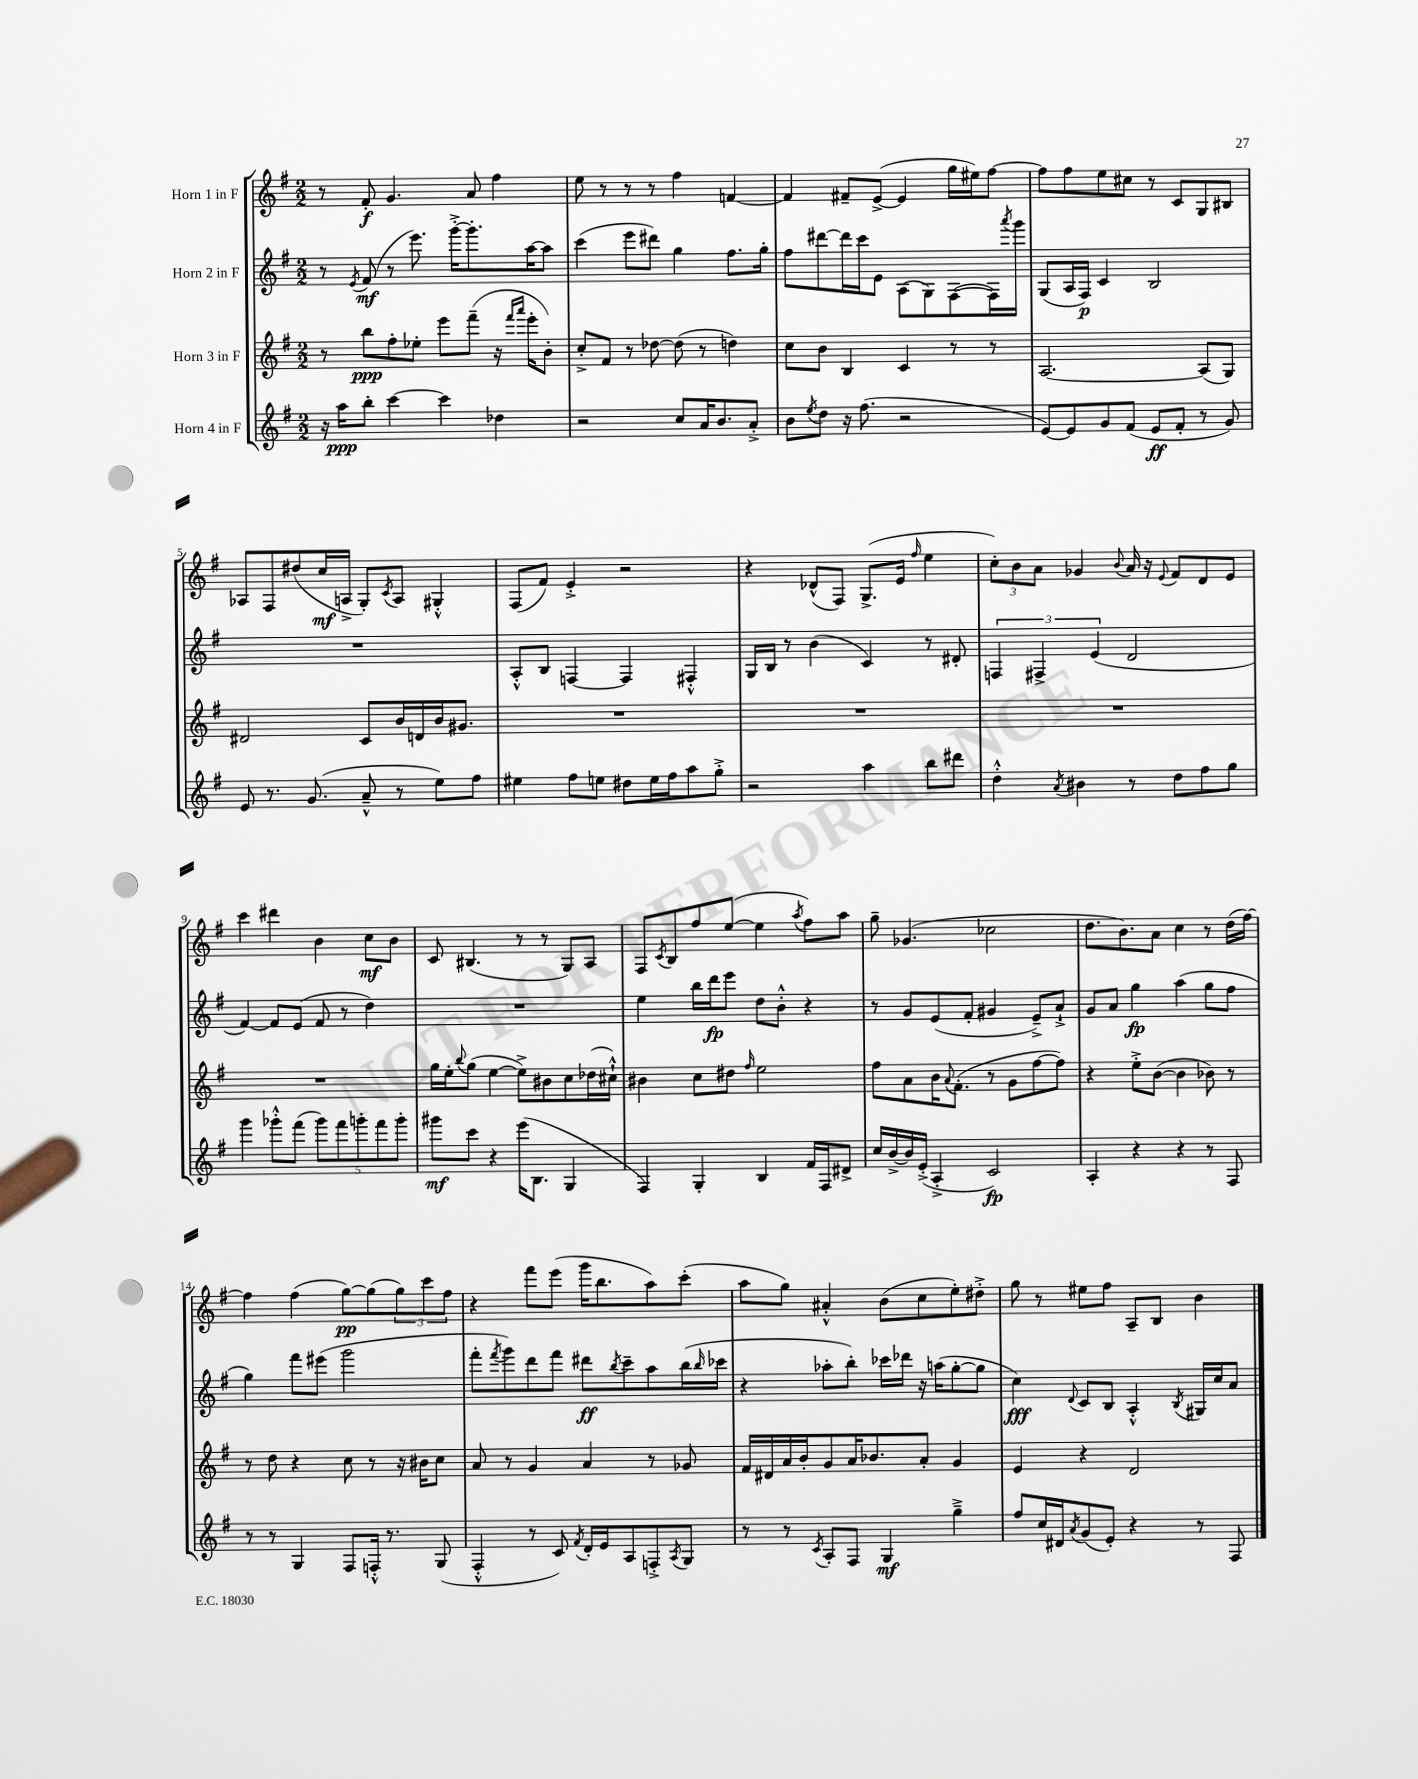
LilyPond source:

<<
\new StaffGroup <<
\new Staff = "s0" \with { instrumentName = "Horn 1 in F" } {
    \clef treble \key g \major \numericTimeSignature \time 2/2
    r8 fis'8-.\f g'4. a'8 fis''4 |
    e''8 r8 r8 r8 fis''4 f'4~ |
    f'4 fis'8-- e'8~->( e'4 g''16 eis''16) fis''8~ |
    fis''8 fis''8 e''8 cis''8 r8 c'8 g8 bis8 |
    aes8 fis8 dis''8( c''16\mf a16-> g8-.) \acciaccatura { c'8 } a8 gis4-.-^ |
    fis8( fis'8) e'4-.-> r2 |
    r4 des'8-^( fis8) g8.->( e'16 \grace { fis''16 } e''4 |
    \tuplet 3/2 { c''8-.) b'8 a'8 } ges'4 \appoggiatura { b'8 } a'16 r16 \appoggiatura { e'8 } fis'8 d'8 e'8 |
    c'''4 dis'''4 b'4 c''8\mf b'8 |
    c'8 bis4.( r8 r8 g8) a8 |
    fis8 \acciaccatura { c'8 } b8 fis''8 e''8~( e''4 \acciaccatura { a''8 } fis''8) a''8 |
    g''8-- ges'4.( ces''2 |
    d''8. b'8.) a'8 c''4 r8 d''16( fis''16~) |
    fis''4 fis''4( g''8~\pp) g''8( \tuplet 3/2 { g''8) c'''8 fis''8 } |
    r4 fis'''8 e'''8( g'''16 b''8. a''8) c'''8-.( |
    a''8 g''8) ais'4-.-^ b'8( c''8 e''8-.) dis''8-.-> |
    g''8 r8 eis''8 fis''8 a8-- b8 b'4 \bar "|." |
}
\new Staff = "s1" \with { instrumentName = "Horn 2 in F" } {
    \clef treble \key g \major \numericTimeSignature \time 2/2
    r8 \acciaccatura { e'8 } fis'8\mf( r8 e'''8.) g'''16~-.-> g'''8.-. a''16~ a''8 |
    c'''4( e'''8 dis'''8) g''4 fis''8. g''16-. |
    fis''8 dis'''8~ dis'''16 c'''16 e'8 a8( g8) fis8~( fis16) \acciaccatura { a'''8 } g'''16 |
    g8( a16 fis16\p) c'4 b2 |
    R1 |
    a8-.-^ b8 f4~ f4 fis4-.-^ |
    g16 b16 r8 b'4( c'4) r8 dis'8-. |
    \tuplet 3/2 { f4 fis4-> e'4( } d'2 |
    fis'4~) fis'8 e'8( fis'8 r8 d''4) |
    R1 |
    e''4 b''16 d'''16\fp e'''8 d''8 b'8-.-^ r4 |
    r8 g'8 e'8( fis'8-. gis'4 e'8--->) a'8-!-> |
    g'8 a'8 g''4\fp a''4( g''8 fis''8 |
    g''4) fis'''8 eis'''8( g'''2 |
    fis'''8-. \acciaccatura { fis'''8 } g'''8) d'''8 fis'''8 dis'''8\ff \acciaccatura { b''8 } c'''8-- a''8 b''16( \grace { b''16 } ces'''16 |
    r4 aes''8-. b''8-.) ces'''16 des'''16 r16 a''16( g''8~-. g''8 |
    c''4\fff) \appoggiatura { d'8 } c'8 b8 a4-.-^ \acciaccatura { b8 } gis16 c''16 a'8 \bar "|." |
}
\new Staff = "s2" \with { instrumentName = "Horn 3 in F" } {
    \clef treble \key g \major \numericTimeSignature \time 2/2
    r8 b''8\ppp fis''8-. ees''8-. e'''8 fis'''8--( r16 \grace { fis'''16 a'''16 } e'''16-. b'8-.) |
    c''8-.-> fis'8 r8 des''8~ des''8( r8 d''4) |
    c''8 b'8 b4 c'4 r8 r8 |
    a2.~ a8( g8) |
    dis'2 c'8 b'16 d'16 b'16 gis'8. |
    R1 |
    R1 |
    R1 |
    R1 |
    g''16 e''16-. \appoggiatura { b''8 } g''8( e''4~ e''8->) bis'8 c''8 des''16( cis''16-!-^) |
    bis'4 c''8 dis''8 \grace { fis''16 } e''2 |
    fis''8 a'8 b'16 \appoggiatura { a'8 } fis'8.-.( r8 g'8 fis''8~ fis''8) |
    r4 e''8-.-> b'8~( b'4 bes'8) r8 |
    r8 d''8 r4 c''8 r8 r16 bis'16 c''8 |
    a'8 r8 g'4 a'4 r8 ges'8 |
    fis'16 dis'16 a'16 b'16-. g'8 a'16 bes'8. a'8-. g'4 |
    e'4 r4 d'2 \bar "|." |
}
\new Staff = "s3" \with { instrumentName = "Horn 4 in F" } {
    \clef treble \key g \major \numericTimeSignature \time 2/2
    r16 a''16\ppp b''8-. c'''4~ c'''4 des''4 |
    r2 c''8 a'16 b'8. a'8-.-> |
    b'8 \acciaccatura { e''8 } d''8 r16 fis''8.( r2 |
    e'8~) e'8 g'8 fis'8( e'8\ff fis'8-. r8 g'8) |
    e'8 r8. g'8.( a'8---^ r8 e''8) fis''8 |
    eis''4 fis''8 e''8 dis''8 e''16 fis''16 a''8 g''8-.-> |
    r2 a''4 b''8 dis'''8 |
    d''4-.-^ \acciaccatura { a'8 } bis'4 r8 d''8 fis''8 g''8 |
    g'''4 ges'''8-.-^ fis'''8( \tuplet 5/4 { ges'''8) fis'''8 g'''8-. fis'''8 g'''8-. } |
    gis'''8\mf c'''8 r4 e'''16( b8. g4 |
    fis4) g4-. b4 fis'16 fis16 dis'8-> |
    c''16 b'16~-> b'16 e'16-.->( a4-.-> c'2\fp) |
    a4-. r4 r4 r8 fis8 |
    r8 r8 g4 fis8 f16-.-^ r8. g8( |
    fis4-.-^ r8 c'8) \acciaccatura { fis'8 } d'16-. e'16 a8 f8-.-> \acciaccatura { a8 } g8 |
    r8 r8 \acciaccatura { c'8 } a8-. fis8 g4\mf g''4---> |
    fis''8 c''16 dis'16 \acciaccatura { a'8 } g'8( e'8-.) r4 r8 fis8 \bar "|." |
}
>>
>>
